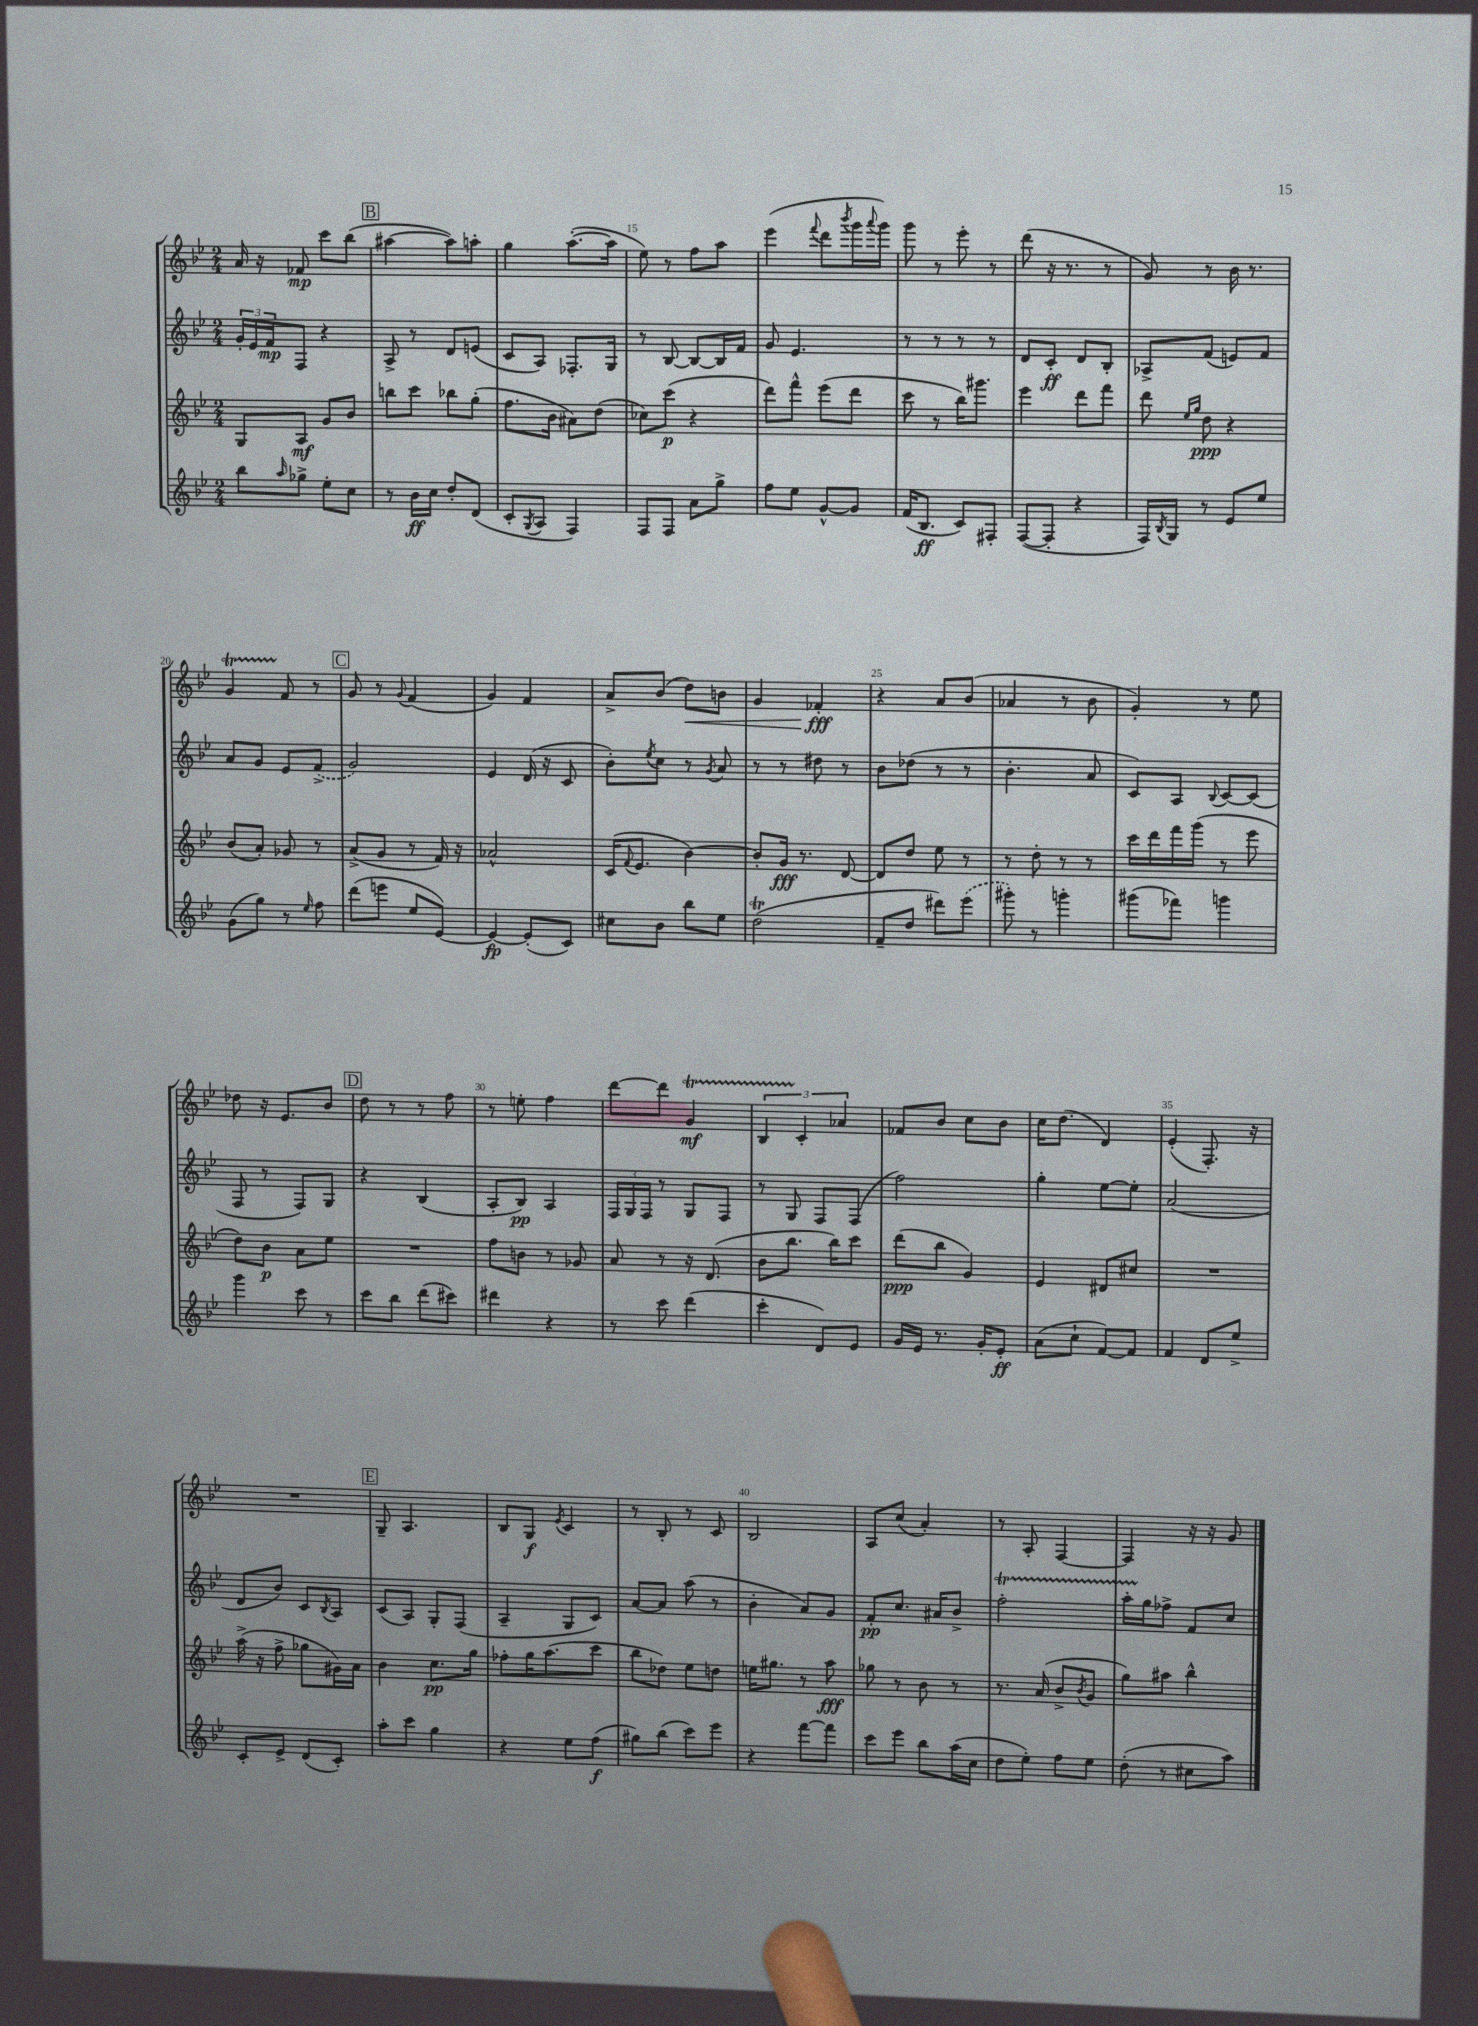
<<
\new StaffGroup <<
\new Staff = "s0" {
    \clef treble \key bes \major \numericTimeSignature \time 2/4
    a'16 r16 fes'8\mp c'''8 bes''8( |
    \mark \markup { \box "B" } ais''4~ ais''8) a''8-. |
    g''4 a''8.~-.( a''16 |
    ees''8) r8 f''8 a''8 |
    ees'''4( \appoggiatura { f'''8 } d'''8 \acciaccatura { bes'''8 } g'''16 \appoggiatura { a'''8 } g'''16) |
    g'''8 r8 ees'''8-. r8 |
    d'''8( r16 r8. r8 |
    g'8) r8 bes'16 r8. |
    g'4\startTrillSpan f'8\stopTrillSpan r8 |
    \mark \markup { \box "C" } g'8 r8 \appoggiatura { g'8 } f'4( |
    g'4) f'4 |
    a'8-> bes'8( d''8\<) b'8 |
    g'4 fes'4-.\fff\! |
    r4 a'8 bes'8( |
    aes'4 r8 bes'8 |
    g'4-.) r8 ees''8 |
    des''8 r16 ees'8. bes'8 |
    \mark \markup { \box "D" } d''8 r8 r8 f''8 |
    r8 e''8-. f''4 |
    d'''8~ d'''8 g'4\startTrillSpan\mf |
    \tuplet 3/2 { bes4 c'4-.\stopTrillSpan aes'4 } |
    fes'8 bes'8 c''8 bes'8 |
    c''16 d''8.( d'4) |
    ees'4-.( f8.-.) r16 |
    R2 |
    \mark \markup { \box "E" } g8-- a4. |
    bes8 g8\f \acciaccatura { ees'8 } c'4 |
    r8 bes8-. r8 c'8 |
    bes2 |
    a8 c''8( a'4-.) |
    r8 a8-. f4~ |
    f4 r16 r16 g'8 \bar "|." |
}
\new Staff = "s1" {
    \clef treble \key bes \major \numericTimeSignature \time 2/4
    \tuplet 3/2 { g'16-. ees'16 f'16\mp } f8 r4 |
    \mark \markup { \box "B" } a8-> r8 d'8 e'8( |
    c'8 a8) fes8.-. g16 |
    r8 bes8~ bes8~ bes16 f'16 |
    g'8 ees'4. |
    r8 r8 r8 r8 |
    d'8 c'8-.\ff d'8 bes8-. |
    aes8-> f'8( e'8) f'8 |
    a'8 g'8 ees'8 \once \slurDashed f'8->( |
    \mark \markup { \box "C" } g'2) |
    ees'4 d'16( r16 c'8 |
    bes'8-.) \acciaccatura { ees''8 } c''8 r8 \acciaccatura { g'8 } a'8 |
    r8 r8 dis''8 r8 |
    bes'8 des''8( r8 r8 |
    bes'4.-. a'8 |
    c'8) a8 \appoggiatura { bes8 } c'8~ c'8( |
    f8 r8 f8) g8 |
    \mark \markup { \box "D" } r4 bes4( |
    a8-. bes8\pp) a4 |
    \tuplet 3/2 { f16 g16 f16 } r8 g8 f8 |
    r8 g8 f8 f8( |
    f''2) |
    g''4-. ees''8~ ees''8-. |
    a'2( |
    d'8 bes'8) c'8 \acciaccatura { bes8 } a8 |
    \mark \markup { \box "E" } c'8( a8) g8-. f8( |
    a4-- g8 c'8) |
    a'8~ a'8 a''8( r8 |
    bes'4-. a'8) g'8 |
    f'8-.\pp c''8. ais'16 bes'8-> |
    f''2-.\startTrillSpan |
    a''16-. g''16\stopTrillSpan fes''8-> f'8 c''8 \bar "|." |
}
\new Staff = "s2" {
    \clef treble \key bes \major \numericTimeSignature \time 2/4
    g8 a8\mf g'8 bes'8 |
    \mark \markup { \box "B" } b''8 c'''8 bes''8 g''8-.( |
    f''8. bes'16 ais'8) d''8( |
    ces''8) c'''8\p( r4 |
    d'''8) f'''8-^ ees'''8( d'''8 |
    c'''8 r8 bes''16) gis'''8. |
    ees'''4 d'''8 f'''8 |
    d'''8 \grace { ees''16 g''16 } d''8\ppp r4 |
    bes'8( a'8-.) ges'8 r8 |
    \mark \markup { \box "C" } a'8->( g'8 r8 f'16) r16 |
    aes'2-^ |
    c'16( \appoggiatura { f'8 } ees'8. bes'4~) |
    bes'8-. g'16\fff r8. d'8~ |
    d'8 d''8 ees''8 r8 |
    r8 d''8-. r8 r8 |
    c'''16 d'''16 f'''16 g'''16( r8 ees'''8 |
    d''8) bes'8\p a'8 ees''8 |
    \mark \markup { \box "D" } R2 |
    f''8 b'8 r8 ges'8 |
    a'8 r8 r16 d'8.( |
    bes'8 bes''8. bes''16) c'''8 |
    d'''8\ppp( bes''8 g'4) |
    ees'4 dis'8 cis''8 |
    R2 |
    a''16->( r16 f''8-> ges''8 gis'16) a'16 |
    \mark \markup { \box "E" } bes'4 c''8.\pp g''16 |
    fes''8-. g''16 a''8.( c'''8 |
    bes''8 des''8) ees''8 d''8 |
    e''16 gis''8. r8 a''8\fff |
    ges''8 r8 bes'8 r8 |
    r8. a'16( bes'8-> \acciaccatura { bes'8 } g'8 |
    g''8) ais''8 bes''4-^ \bar "|." |
}
\new Staff = "s3" {
    \clef treble \key bes \major \numericTimeSignature \time 2/4
    bes''8 \grace { a''16 } ges''8-> ees''8-. c''8 |
    \mark \markup { \box "B" } r8 bes'16\ff c''16 d''8-. d'8( |
    c'8-. \acciaccatura { g8 } a8 f4) |
    f8 f8 a'8 g''8-> |
    f''8 ees''8 g'8~-^ g'8 |
    f'16( bes8.\ff c'8) fis8-. |
    f8~( f8-. r4 |
    f16) \acciaccatura { bes8 } g16 r8 ees'8 ees''8 |
    g'8( g''8) r8 \grace { ees''16 } f''8 |
    \mark \markup { \box "C" } d'''8( e'''8 ees''8 ees'8~) |
    ees'4~\fp ees'8-.( c'8) |
    cis''8 bes'8 bes''8 ees''8 |
    d''2\trill( |
    f'8-- d''8 dis'''8) \once \slurDashed ees'''8( |
    gis'''8-.) r8 g'''4-. |
    gis'''8( fes'''8) g'''4 |
    g'''4 c'''8 r8 |
    \mark \markup { \box "D" } c'''8 bes''8 d'''8( cis'''8) |
    dis'''4 r4 |
    r8 c'''8 d'''4( |
    c'''4-. d'8) ees'8 |
    g'16 ees'16 r8. g'16-. ees'8-.\ff |
    a'8( c''8-! f'8~) f'8 |
    f'4 d'8 ees''8-> |
    c'8-. ees'8-> d'8( c'8-.) |
    \mark \markup { \box "E" } a''8-. c'''8 g''4 |
    r4 ees''8 f''8\f( |
    gis''8) bes''8( c'''8) ees'''8 |
    r4 f'''8~ f'''8 |
    c'''8 ees'''8 bes''8 a''16( c''16 |
    d''8 ees''8-.) f''8 ees''8 |
    d''8-.( r8 cis''8 a''8) \bar "|." |
}
>>
>>
\layout { \context { \Score currentBarNumber = #12 \override BarNumber.break-visibility = ##(#f #t #t) barNumberVisibility = #(every-nth-bar-number-visible 5) } }
